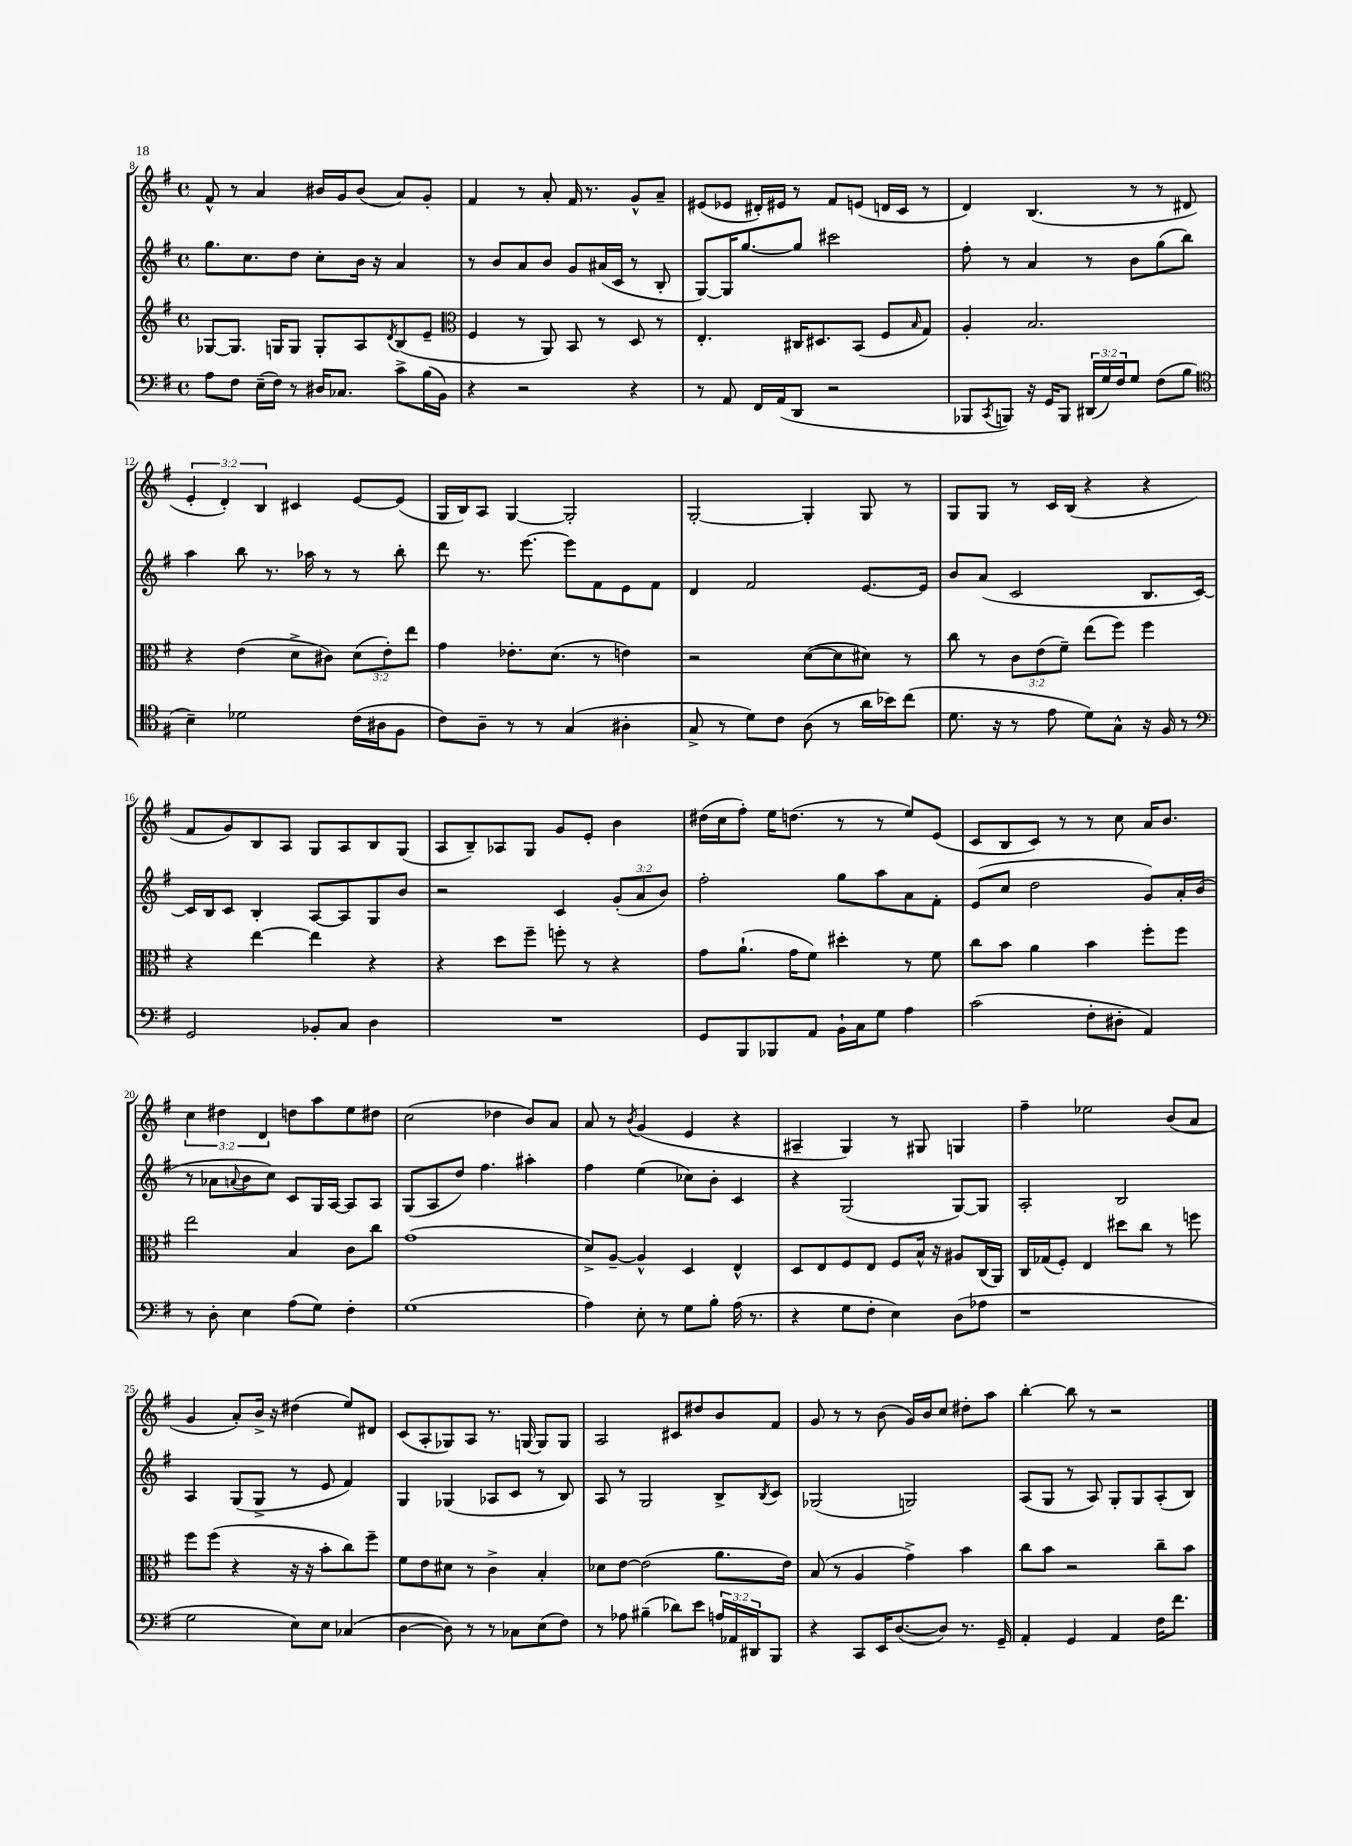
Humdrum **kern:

**kern	**kern	**kern	**kern
*staff4	*staff3	*staff2	*staff1
*clefF4	*clefG2	*clefG2	*clefG2
*k[f#]	*k[f#]	*k[f#]	*k[f#]
*M4/4	*M4/4	*M4/4	*M4/4
*met(c)	*met(c)	*met(c)	*met(c)
8A	[8G-	8.gg	8f#^^
8F#	8.G-]	.	8r
.	.	8.cc	.
(16E~	.	.	4a
16F#)	16G	.	.
8r	8G	8dd	.
16D#	8G'	8cc'	16b#
8.C-	.	.	16g
.	8A	16b	(8b#
.	.	16r	.
.	8qd	.	.
8c^	(8B	4a	8a)
(16B	8e~	.	8g'
16BB)	.	.	.
=	=	=	=
*	*clefC3	*	*
4r	4F#	8r	4f#
.	.	8b	.
2r	8r	8a	8r
.	8AA)	8b	8a'
.	8BB	8g	16f#
.	.	.	8.r
.	8r	(16a#	.
.	.	16c	.
4r	8D	8r	8g^^
.	8r	8B'	8a~
=	=	=	=
8r	4.E'	[8G)	(8e#
8AA	.	16G]	8e-
.	.	[8.gg	.
16FF#	.	.	16d#')
(16AA	.	.	16e#
8DD	16C#	8gg]	8r
.	8.D#	.	.
2r	.	2ccc#	8f#
.	(8BB	.	(8e
.	8F#	.	16d
.	.	.	16c
.	16qqB	.	.
.	8G)	.	8r
=	=	=	=
8BBB-	4A'	8ff#'	4d)
8qCC	.	.	.
8BBB)	.	8r	.
16r	2.B	4a	(4.B
16GG	.	.	.
8BBB	.	.	.
(24DD#	.	8r	.
24G)	.	.	.
24F#	.	.	.
8G	.	8b	8r
(8F#	.	(8gg	8r
8B	.	8bb)	8d#
=	=	=	=
*clefC4	*	*	*
4B~)	4r	4aa	6e'
.	.	.	6d')
2d-	(4e	8bb	.
.	.	.	6B
.	.	8.r	.
.	8d^	.	4c#
.	.	16aa-	.
.	8c#)	8r	.
(16c	(12d	8r	[8e
16A#	.	.	.
.	12e')	.	.
8F#	.	8bb'	(8e]
.	12ee	.	.
=	=	=	=
8c)	4g	8ddd	16G
.	.	.	16B)
8A~	.	8.r	8A
8r	8.e-'	.	[4G
.	.	[8.eee	.
8r	.	.	.
.	(8.d	.	.
(4G	.	8eee]	2G']
.	8r	8f#	.
4A#'	4e)	8e	.
.	.	8f#	.
=	=	=	=
8G^	2r	4d	[2G'
8r	.	.	.
8d)	.	2f#	.
8c	.	.	.
(8A	([8d	.	4G']
8r	8d]	.	.
16a	8d#)	[8.e	8G
16b-)	.	.	.
(8cc	8r	.	8r
.	.	16e]	.
=	=	=	=
8.d	8cc	8b	8G
.	8r	(8a	8G
16r	.	.	.
8r	12c	2c	8r
.	(12e	.	.
8e	.	.	16c
.	12f#~)	.	.
.	.	.	(16B
8d)	(8ee	.	4r
8G^^	8ff#)	.	.
16r	4ff#	8.B	4r
16F#	.	.	.
8r	.	.	.
.	.	[16c)	.
=	=	=	=
*clefF4	*	*	*
2GG	4r	16c]	8f#
.	.	16B	.
.	.	8c	8g)
.	[4ee	4B'	8B
.	.	.	8A
8BB-'	4ee]	[8A	8G
8C	.	8A]	8A
4D	4r	8G	8B
.	.	8b	(8G
=	=	=	=
1r	4r	2r	8A
.	.	.	8B~)
.	8dd	.	8A-
.	8ff#~	.	8G
.	8ff'	4c	8g
.	8r	.	8e'
.	4r	(12g'	4b
.	.	12a	.
.	.	12b)	.
=	=	=	=
8GG	8g	2ff#'	(16dd#
.	.	.	16cc
8BBB	(8.a`	.	8ff#')
8BBB-	.	.	16ee
.	16g	.	(8.dd
8AA	8f#)	.	.
16BB`	4dd#'	8gg	8r
16C	.	.	.
8G	.	8aa	8r
4A	8r	8a	8ee)
.	8f#	8f#'	(8e
=	=	=	=
(2c	8cc	(8e	8c
.	8b	8cc	8B
.	4a	2dd	8c)
.	.	.	8r
8F#'	4b	.	8r
8D#'	.	.	8cc
4AA)	8ff#'	8g)	16a
.	.	.	8.b
.	8ff#	16a'	.
.	.	(16b	.
=	=	=	=
8r	2ee	8r	6cc
8D'	.	8a-	.
.	.	.	6dd#
.	.	8qqa	.
4E	.	8b	.
.	.	.	6d
.	.	8cc)	.
(8A	4B	8c	8dd
8G)	.	16G	8aa
.	.	[16A	.
4F#'	8c	8A]	8ee
.	8cc	8A	8dd#
=	=	=	=
(1G	(1g	(8G	(2cc
.	.	8A	.
.	.	8dd)	.
.	.	4.ff#	.
.	.	.	4dd-
.	.	4aa#'	8b)
.	.	.	8a
=	=	=	=
4A)	8d^)	4ff#	8a
.	[8A~	.	8r
.	.	.	8qb
8E'	4A^^]	(4ee	(4g
8r	.	.	.
8G	4D	8cc-)	4e
8B'	.	8b'	.
(16A	4E^^	4c	4r
8.r	.	.	.
=	=	=	=
4r	8D	4r	4A#~
.	8E	.	.
8G	8F#	(2G	4G)
8F#'	8E	.	.
4E)	8F#	.	8r
.	16B^^	.	8G#
.	16r	.	.
(8D	8A#	[8G)	4G
8A-	(16C	8G]	.
.	16AA)	.	.
=	=	=	=
1r	16C	2A'	4ff#~
.	(16G-	.	.
.	8F#')	.	.
.	4E	.	2ee-
.	8dd#	2B	.
.	8cc	.	.
.	8r	.	(8b
.	8ff	.	8a
=	=	=	=
2G	8ff#	4A	4g
.	(8ff#	.	.
.	4r	(8G	8a')
.	.	8G^	16b^
.	.	.	16r
8E)	16r	8r	(4dd#
.	16r	.	.
8E	8b'	8e	.
(4C-	8cc)	4f#)	8ee)
.	8ff#~	.	8d#
=	=	=	=
[4D	8f#	4G	(8c
.	8e	.	8A'
8D])	8d#	(4G-	8G-)
8r	8r	.	8A
8r	4c^	8A-	8.r
8C-	.	8c	.
.	.	.	[16G
(8E	4B'	8r	8G]
8F#)	.	8B)	8G
=	=	=	=
8r	8d-	8A	2A
8A-	[8e	8r	.
(4B#~	(2e]	2G	.
8d-)	.	.	8c#
8e	.	.	8dd#
24A	8.a	8B^	8b
24AA-	.	.	.
24DD#	.	.	.
.	.	8qB	.
8BBB	.	8c	8f#
.	16e)	.	.
=	=	=	=
4r	(8B	(2G-	8g
.	8r	.	8r
8CC	4A	.	8r
16EE	.	.	(8b
([8.D	.	.	.
.	4g^)	2G)	16g)
.	.	.	16b
8D])	.	.	8cc
8.r	4b	.	8dd#'
.	.	.	8aa
16GG~	.	.	.
=	=	=	=
4AA'	8cc	(8A	[4bb'
.	8b	8G	.
4GG	2r	8r	8bb]
.	.	8A)	8r
4AA	.	8G'	2r
.	.	8G	.
16F#	8cc~	(8A'	.
8.f#	.	.	.
.	8b	8B)	.
==	==	==	==
*-	*-	*-	*-
